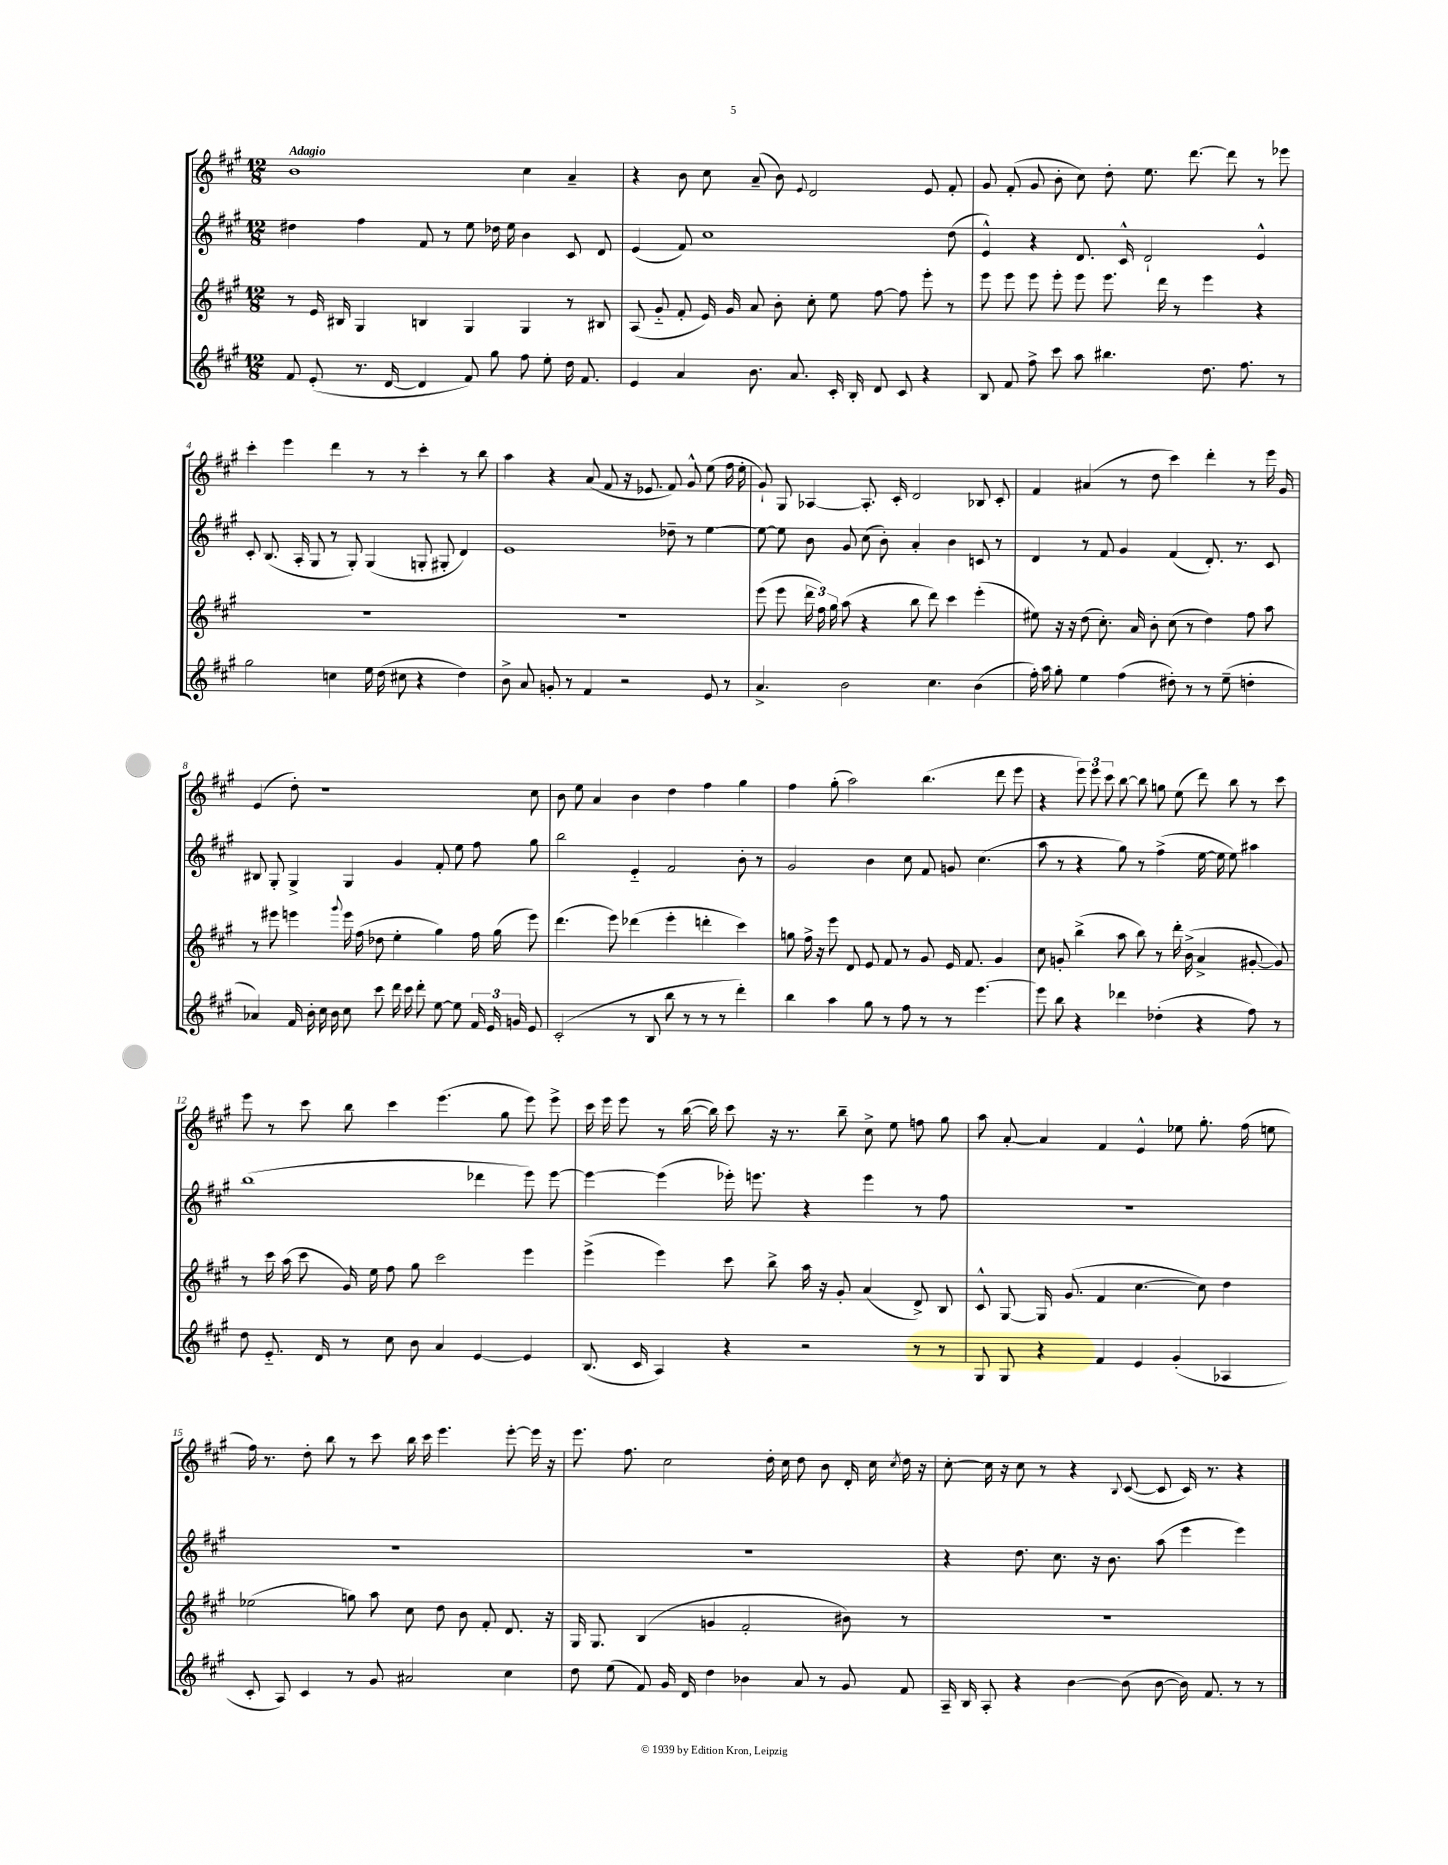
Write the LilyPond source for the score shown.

<<
\new StaffGroup <<
\new Staff = "s0" {
    \clef treble \key a \major \numericTimeSignature \time 12/8 \tempo "Adagio"
    \autoBeamOff b'1 cis''4 a'4-- |
    r4 b'8 cis''8 a'8--( b'8) \appoggiatura { e'8 } d'2 e'8 fis'8-. |
    gis'8 fis'8-.( gis'8 b'8-. cis''8) d''8-. e''8. d'''8.~ d'''8 r8 ees'''8 |
    cis'''4-. e'''4 d'''4 r8 r8 cis'''4-. r8 b''8 |
    a''4 r4 a'8( fis'8 r16 ees'8. fis'8) gis'8-^ e''8( fis''16 e''16-. |
    gis'8-!) gis8 aes4~ aes8.-. cis'16-. d'2 bes8 cis'8-. |
    fis'4 ais'4( r8 d''8 cis'''4) d'''4-. r8 e'''16 gis'16 |
    e'4( d''8-.) r1 cis''8 |
    b'8 e''8 a'4 b'4 d''4 fis''4 gis''4 |
    fis''4 gis''8-.( a''2) b''4.( d'''8 e'''8 |
    r4 \tuplet 3/2 { e'''8) e'''8 cis'''8 } b''8~ b''8 g''8 e''8( d'''8) b''8 r8 cis'''8 |
    e'''8 r8 cis'''8 b''8 cis'''4 e'''4.( gis''8 e'''8) e'''8-> |
    cis'''16 e'''16 e'''8 r8 b''16~( b''16) cis'''8 r16 r8. b''8-- cis''8-> e''8 f''8 gis''8 |
    a''8 a'8~-. a'4 fis'4 e'4-^ ees''8 gis''8.-. fis''16( e''8 |
    fis''16) r8. d''8-. b''8 r8 cis'''8 b''16 cis'''16 e'''4. e'''8~-. e'''16 r16 |
    e'''8. fis''8. cis''2 d''16-. cis''16 d''8 b'8 d'16-. cis''16 \acciaccatura { cis''8 } d''16 r16 |
    cis''8~-. cis''16 r16 cis''8 r8 r4 \appoggiatura { b8 } cis'8~( cis'8 cis'16) r8. r4 \bar "|." |
}
\new Staff = "s1" {
    \clef treble \key a \major \numericTimeSignature \time 12/8
    \autoBeamOff dis''4 fis''4 fis'8 r8 e''8 des''16 e''16 b'4 cis'8 d'8 |
    e'4( fis'8) cis''1 d''8( |
    e'4-^) r4 d'8. cis'16-^ d'2-! e'4-^ |
    cis'8-. b8.( a16-. gis8 r8 gis8-.) gis4( g8-. gis8-. d'4) |
    e'1 des''8-- r8 e''4~ |
    e''8~ e''8 b'8 gis'8 cis''8( b'8-.) a'4-. b'4 c'8 r8 |
    d'4 r8 fis'8 gis'4 fis'4( d'8.-.) r8. cis'8 |
    bis8 gis8-. gis4-> gis4 gis'4 fis'8-. e''8 fis''8 gis''8 |
    b''2 e'4-_ fis'2 b'8-. r8 |
    gis'2 b'4 cis''8 fis'8 g'8 cis''4.( |
    a''8 r8 r4 gis''8) r8 fis''4->( e''16~ e''16 e''8) ais''4 |
    b''1( des'''4 e'''8) e'''8~ |
    e'''4~ e'''4( ees'''16-.) e'''8. r4 e'''4 r8 fis''8 |
    R1. |
    R1. |
    R1. |
    r4 d''8. cis''8. r16 b'8. a''8( e'''4 e'''4) \bar "|." |
}
\new Staff = "s2" {
    \clef treble \key a \major \numericTimeSignature \time 12/8
    \autoBeamOff r8 e'16 bis16 gis4 b4 gis4 gis4 r8 bis8 |
    a8( gis'8-_ fis'8-. e'16) gis'16 a'8 b'8-. cis''8-. e''8 fis''8~ fis''8 e'''8-. r8 |
    e'''8 e'''8 e'''8 e'''8-. e'''8 e'''8. d'''16 r8 e'''4 r4 |
    R1. |
    R1. |
    e'''8( e'''8 \tuplet 3/2 { d'''16 fis''16) gis''16 } a''8( r4 b''8 d'''8) cis'''4 e'''4-.( |
    eis''8) r16 r16 d''8( cis''8.-.) a'16 b'8-. cis''8( r8 d''4) fis''8 a''8 |
    r8 eis'''8 e'''4 \appoggiatura { gis'''8 } e'''16 fis''16( des''8 e''4-. gis''4) fis''16 gis''16( e'''8) |
    d'''4.( e'''8) des'''4( e'''4-. d'''4-. cis'''4) |
    g''8 fis''16-> r16 e'''8 d'8 e'8 fis'8 r8 gis'8 e'16 fis'8. gis'4 |
    cis''8 g'8-. b''4->( a''8 b''8) r8 d'''16-. b'16->( a'4-> gis'8~-. gis'8) |
    r8 cis'''16 a''16( cis'''8 gis'16) e''16 fis''8 gis''8 cis'''2 e'''4 |
    e'''4->( e'''4) cis'''8 b''8-> a''16 r16 gis'8-. a'4( d'8->) b8 |
    cis'8-^ gis8~ gis16 gis'8.( fis'4 cis''4.~ cis''8) d''4 |
    ees''2( g''8) a''8 cis''8 d''8 b'8 fis'8-. d'8. r16 |
    gis16 gis8. b4( g'4 fis'2-. bis'8) r8 |
    R1. \bar "|." |
}
\new Staff = "s3" {
    \clef treble \key a \major \numericTimeSignature \time 12/8
    \autoBeamOff fis'8 e'8-.( r8. d'16~ d'4 fis'8) gis''8 fis''8 e''8-. d''16 fis'8. |
    e'4 a'4 b'8. a'8. cis'16-. b16-. d'8 cis'8 r4 |
    b8 fis'8 fis''8-> cis'''8 a''8 bis''4. d''8. fis''8. r8 |
    gis''2 c''4 e''16 d''16( cis''8 r4 d''4) |
    b'8-> a'8 g'8-. r8 fis'4 r2 e'8 r8 |
    a'4.-> b'2 cis''4. b'4( |
    fis''16-.) a''16 gis''8-. e''4 fis''4( dis''8-.) r8 r8 e''8--( d''4-. |
    aes'4) fis'16 b'16-. cis''16 b'16 cis''8 cis'''8 d'''16 cis'''16 d'''8-. e''8~ e''8 \tuplet 3/2 { fis'16 e'16 g'16 } e'8 |
    cis'2-.( r8 b8 b''8 r8 r8 r8 d'''4-.) |
    b''4 a''4 gis''8 r8 fis''8 r8 r8 e'''4.~ |
    e'''8 b''8 r4 des'''4 des''4-.( r4 fis''8) r8 |
    d''8 e'8.-_ d'16 r8 cis''8 b'8 a'4 e'4~ e'4 |
    b8.( cis'16 a4) r4 r2 r8 r8 |
    gis8 gis8 r4 fis'4 e'4 gis'4-.( aes4 |
    cis'8-. a8) cis'4 r8 gis'8 ais'2 cis''4 |
    d''8 e''8( fis'8) gis'16 d'16 d''4 bes'4 a'8 r8 gis'8 fis'8 |
    a16-- b16 a8-. r4 b'4~ b'8( b'8~ b'16) fis'8. r8 r8 \bar "|." |
}
>>
>>
